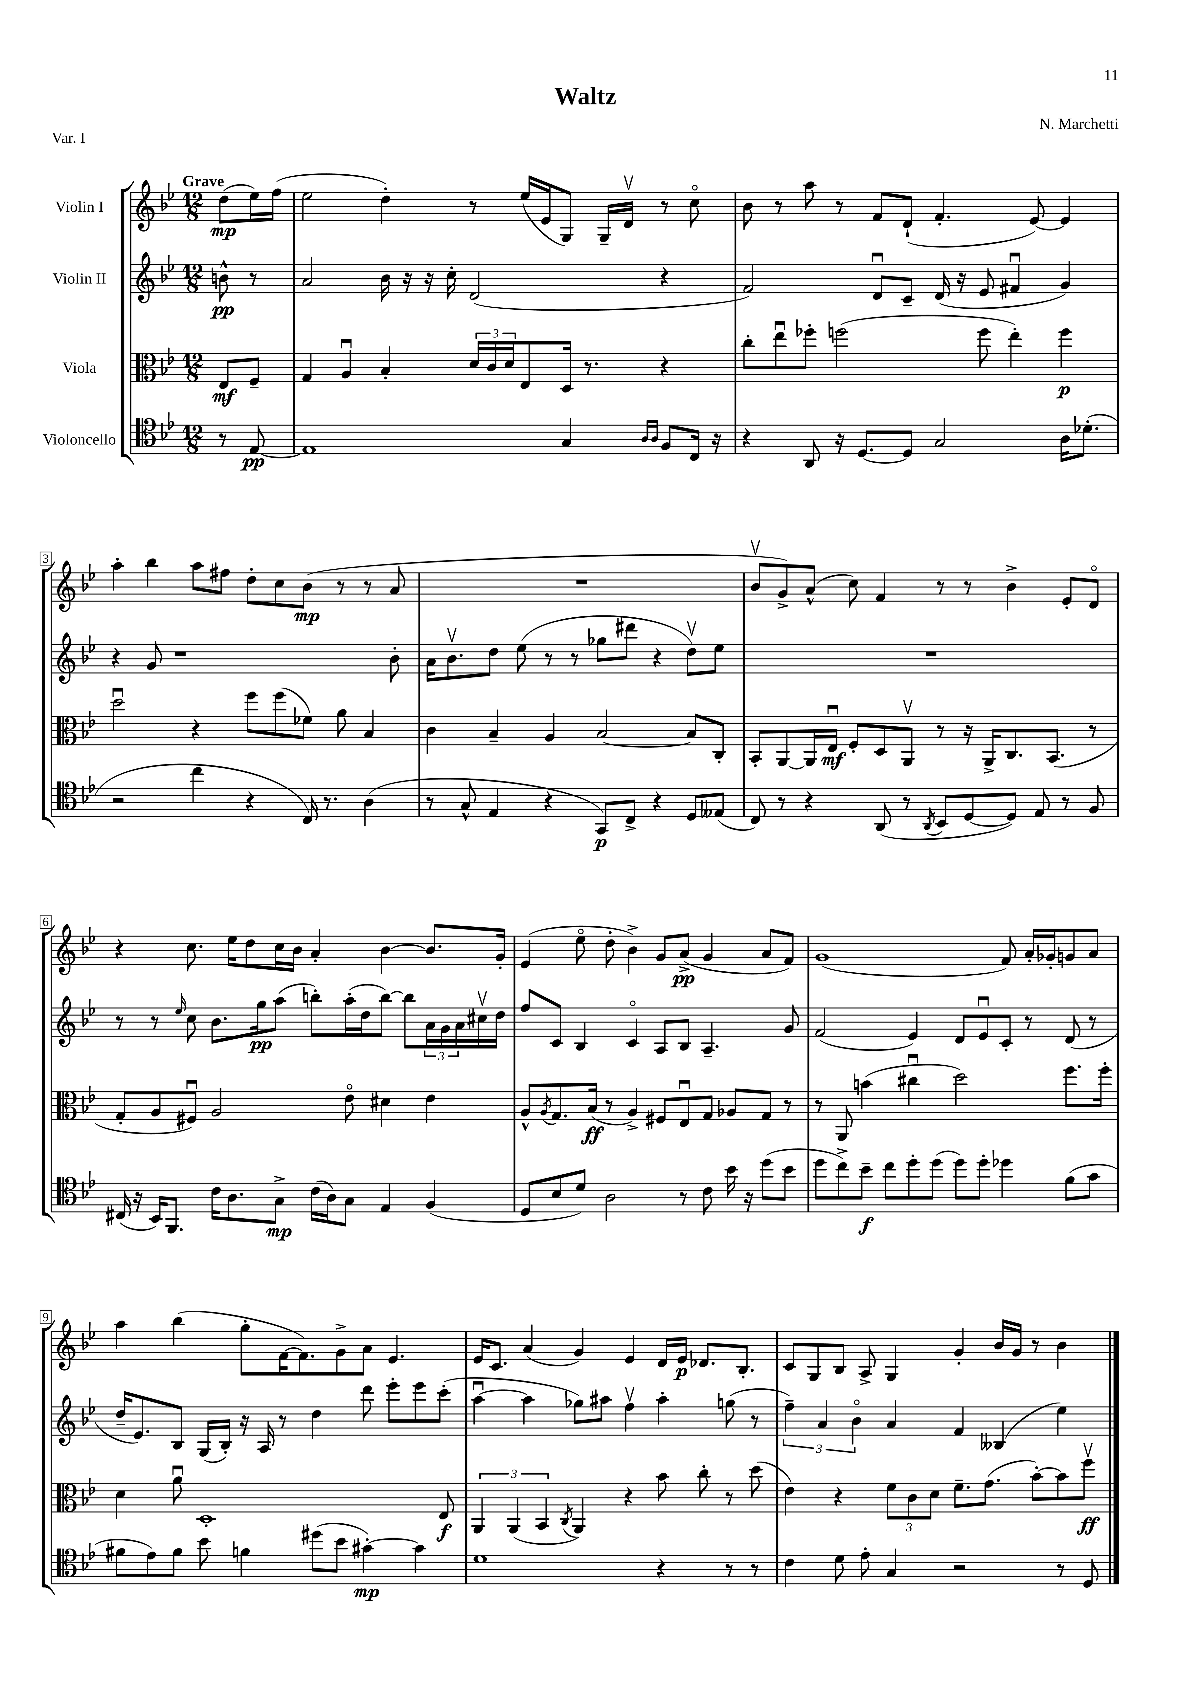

**kern	**kern	**kern	**kern
*staff4	*staff3	*staff2	*staff1
*clefC4	*clefC3	*clefG2	*clefG2
*k[b-e-]	*k[b-e-]	*k[b-e-]	*k[b-e-]
*M12/8	*M12/8	*M12/8	*M12/8
8r	8E-/L	8b^^\	(8dd\L
[8E-/	8F~/J	8r	16ee-\L)
.	.	.	(16ff\JJ
=	=	=	=
1E-]	4G/	2a/	2ee-\
.	4Au/	.	.
.	4B-'/	16b-\	4dd'\)
.	.	16r	.
.	.	16r	.
.	.	16cc'\	.
.	24d/LL	(2d/	8r
.	24c/	.	.
.	24d/J	.	.
.	8E-/	.	(16ee-/LL
.	.	.	16e-/J
4G/	16D/Jk	.	8G/J)
.	8.r	.	.
.	.	.	16G~/LL
.	.	.	16dv/JJ
16qqA/LL	.	.	.
16qqA/JJ	.	.	.
8F/L	4r	4r	8r
16C/Jk	.	.	8cco\
16r	.	.	.
=	=	=	=
4r	8cc'\L	2f/)	8b-\
.	8ee-u\	.	8r
8AA/	8ff-'\J	.	8aa\
16r	(2ff\	.	8r
[8.D/L	.	.	.
.	.	8du/L	8f/L
8D/]J	.	8c~/J	(8d`/J
2G/	.	(16d/	4.f'/
.	.	16r	.
.	8ff\	8e-/	.
.	4ee-'\)	4f#u/	.
.	.	.	[8e-/)
16A\LK	4ff\	4g/)	4e-/]
(8.d-'\J	.	.	.
=	=	=	=
2r	2ddu\	4r	4aa'\
.	.	8g/	4bb-\
.	.	1r	.
4cc\	4r	.	8aa\L
.	.	.	8ff#\J
4r	8ff\L	.	8dd'\L
.	(8ff\	.	8cc\
16C/)	8f-\J)	.	(8b-\J
8.r	.	.	.
.	8a\	.	8r
(4A\	4B-/	.	8r
.	.	8b-'\	8a/
=	=	=	=
8r	4c\	16a\LK	1.r
.	.	8.b-v\	.
8G^^/	.	.	.
4E-/	4B-~/	8dd\J	.
.	.	(8ee-\	.
4r	4A/	8r	.
.	.	8r	.
8GG/L)	[2B-/	8gg-\L	.
8C^/J	.	8ddd#\J	.
4r	.	4r	.
8D/L	8B-/]L	8ddv\L)	.
(8E--/J	8C'/J	8ee-\J	.
=	=	=	=
8C/)	8BB-'/L	1.r	8b-v/L
8r	[8AA/	.	8g^/)
4r	16AA/]L	.	(8a^^/J
.	16E-u/JJ	.	.
.	8F'/L	.	8cc\)
(8AA/	8D/	.	4f/
8r	8AAv/J	.	.
8qAA/	.	.	.
8BB-/L	8r	.	8r
[8D/	16r	.	8r
.	16AA^/LK	.	.
8D/]J)	8.C/	.	4b-^\
8E-/	.	.	.
.	(8.BB-/J	.	.
8r	.	.	8e-'/L
8F/	8r	.	8do/J
=	=	=	=
(16C#/	8G'/L	8r	4r
16r	.	.	.
16BB-/LK)	8A/	8r	.
8.FF/J	.	.	.
.	.	16qqee-/	.
.	8F#u/J)	8cc\	8.cc\
16c\LK	2A/	8.b-\L	.
8.A\	.	.	16ee-\LK
.	.	.	8dd\
.	.	16gg\k	.
8G^\J	.	(8aa\J	16cc\L
.	.	.	16b-\JJ
(16c\LL	.	8bb'\L)	4a'/
16A\J)	.	.	.
8G\J	8e-o\	(16aa'\L	.
.	.	16dd\J	.
4E-/	4d#\	[8bb\J)	[4b-\
.	.	8bb\]L	.
(4F/	4e-\	24a\L	8.b-/]L
.	.	24g\	.
.	.	24a\	.
.	.	16cc#v\	.
.	.	16dd\JJ	16g'/Jk
=	=	=	=
8D/L	8A^^/L	8ff/L	(4e-/
.	8qA/	.	.
8B-/	8.G/	8c/J	.
8d/J)	.	4B-/	8ee-o\
.	(16B-/Jk	.	.
2A\	8r	.	8dd'\
.	4A^/)	4co/	4b-^\)
.	8F#/L	8A/L	8g/L
8r	8E-u/	8B-/J	(8a^/J
8c\	8G/J	4.A~/	4g/
16b-\	8A-/L	.	.
16r	.	.	.
(8dd\L	8G/J	.	8a/L
8b-\J	8r	8g/	8f/J)
=	=	=	=
8dd\L	8r	(2f/	(1g
8cc^\)	8AA/	.	.
8b-~\J	(4b\	.	.
8cc\L	.	.	.
8dd'\	4cc#u\	4e-/)	.
(8dd\J	.	.	.
8dd\L)	2dd\)	8d/L	.
8dd'\J	.	8e-u/	.
4dd-\	.	8c'/J	8f/)
.	.	8r	16a'/LL
.	.	.	16g-'/J
(8f\L	8.ff\L	(8d/	8g/
8g\J	.	8r	8a/J
.	16ff'\Jk	.	.
=	=	=	=
8f#\L	4d\	16dd~/LK	4aa\
.	.	8.e-/)	.
8e-\)	.	.	.
8f#\J	8au\	8B-/J	(4bb-\
8b-\	1D'	(16G/LL	.
.	.	16B-'/JJ)	.
4f\	.	16r	8gg'\L
.	.	16A/	.
.	.	8r	[16f\K
.	.	.	8.f\])
(8dd#\L	.	4dd\	.
8b-\J	.	.	8g^\
[4g#'\)	.	8ddd\	8a\J
.	.	8eee-'\L	4.e-/
4g#\]	.	8eee-\	.
.	8E-/	(8ccc'\J	.
=	=	=	=
1d	6AA/	[4aau\	16e-/LK
.	.	.	8.c/J
.	(6AA/	.	.
.	.	4aa\]	(4a/
.	6BB-/	.	.
.	8qC/	.	.
.	4AA/)	8gg-\L)	4g/)
.	.	8aa#\J	.
.	4r	4ffv\	4e-/
4r	8b-\	4aa#'\	16d/LL
.	.	.	16e-/JJ
.	8cc'\	.	8.d-/L
8r	8r	(8gg\	.
.	.	.	8.B-'/J
8r	(8dd\	8r	.
=	=	=	=
4c\	4e-\)	6ff~\)	8c/L
.	.	.	8G/
.	.	6a/	.
8d\	4r	.	8B-/J
.	.	6b-o\	.
8e-'\	.	.	8A^/
4G/	12f\L	4a/	4G/
.	12c\	.	.
.	12d\J	.	.
2r	8.f~\L	4f/	4g'/
.	(8.g\J	.	.
.	.	(4B--/	16b-/LL
.	.	.	16g/JJ
.	[8b-'\L)	.	8r
8r	8b-\]	4ee-\)	4b-\
8D/	8ffv\J	.	.
==	==	==	==
*-	*-	*-	*-
